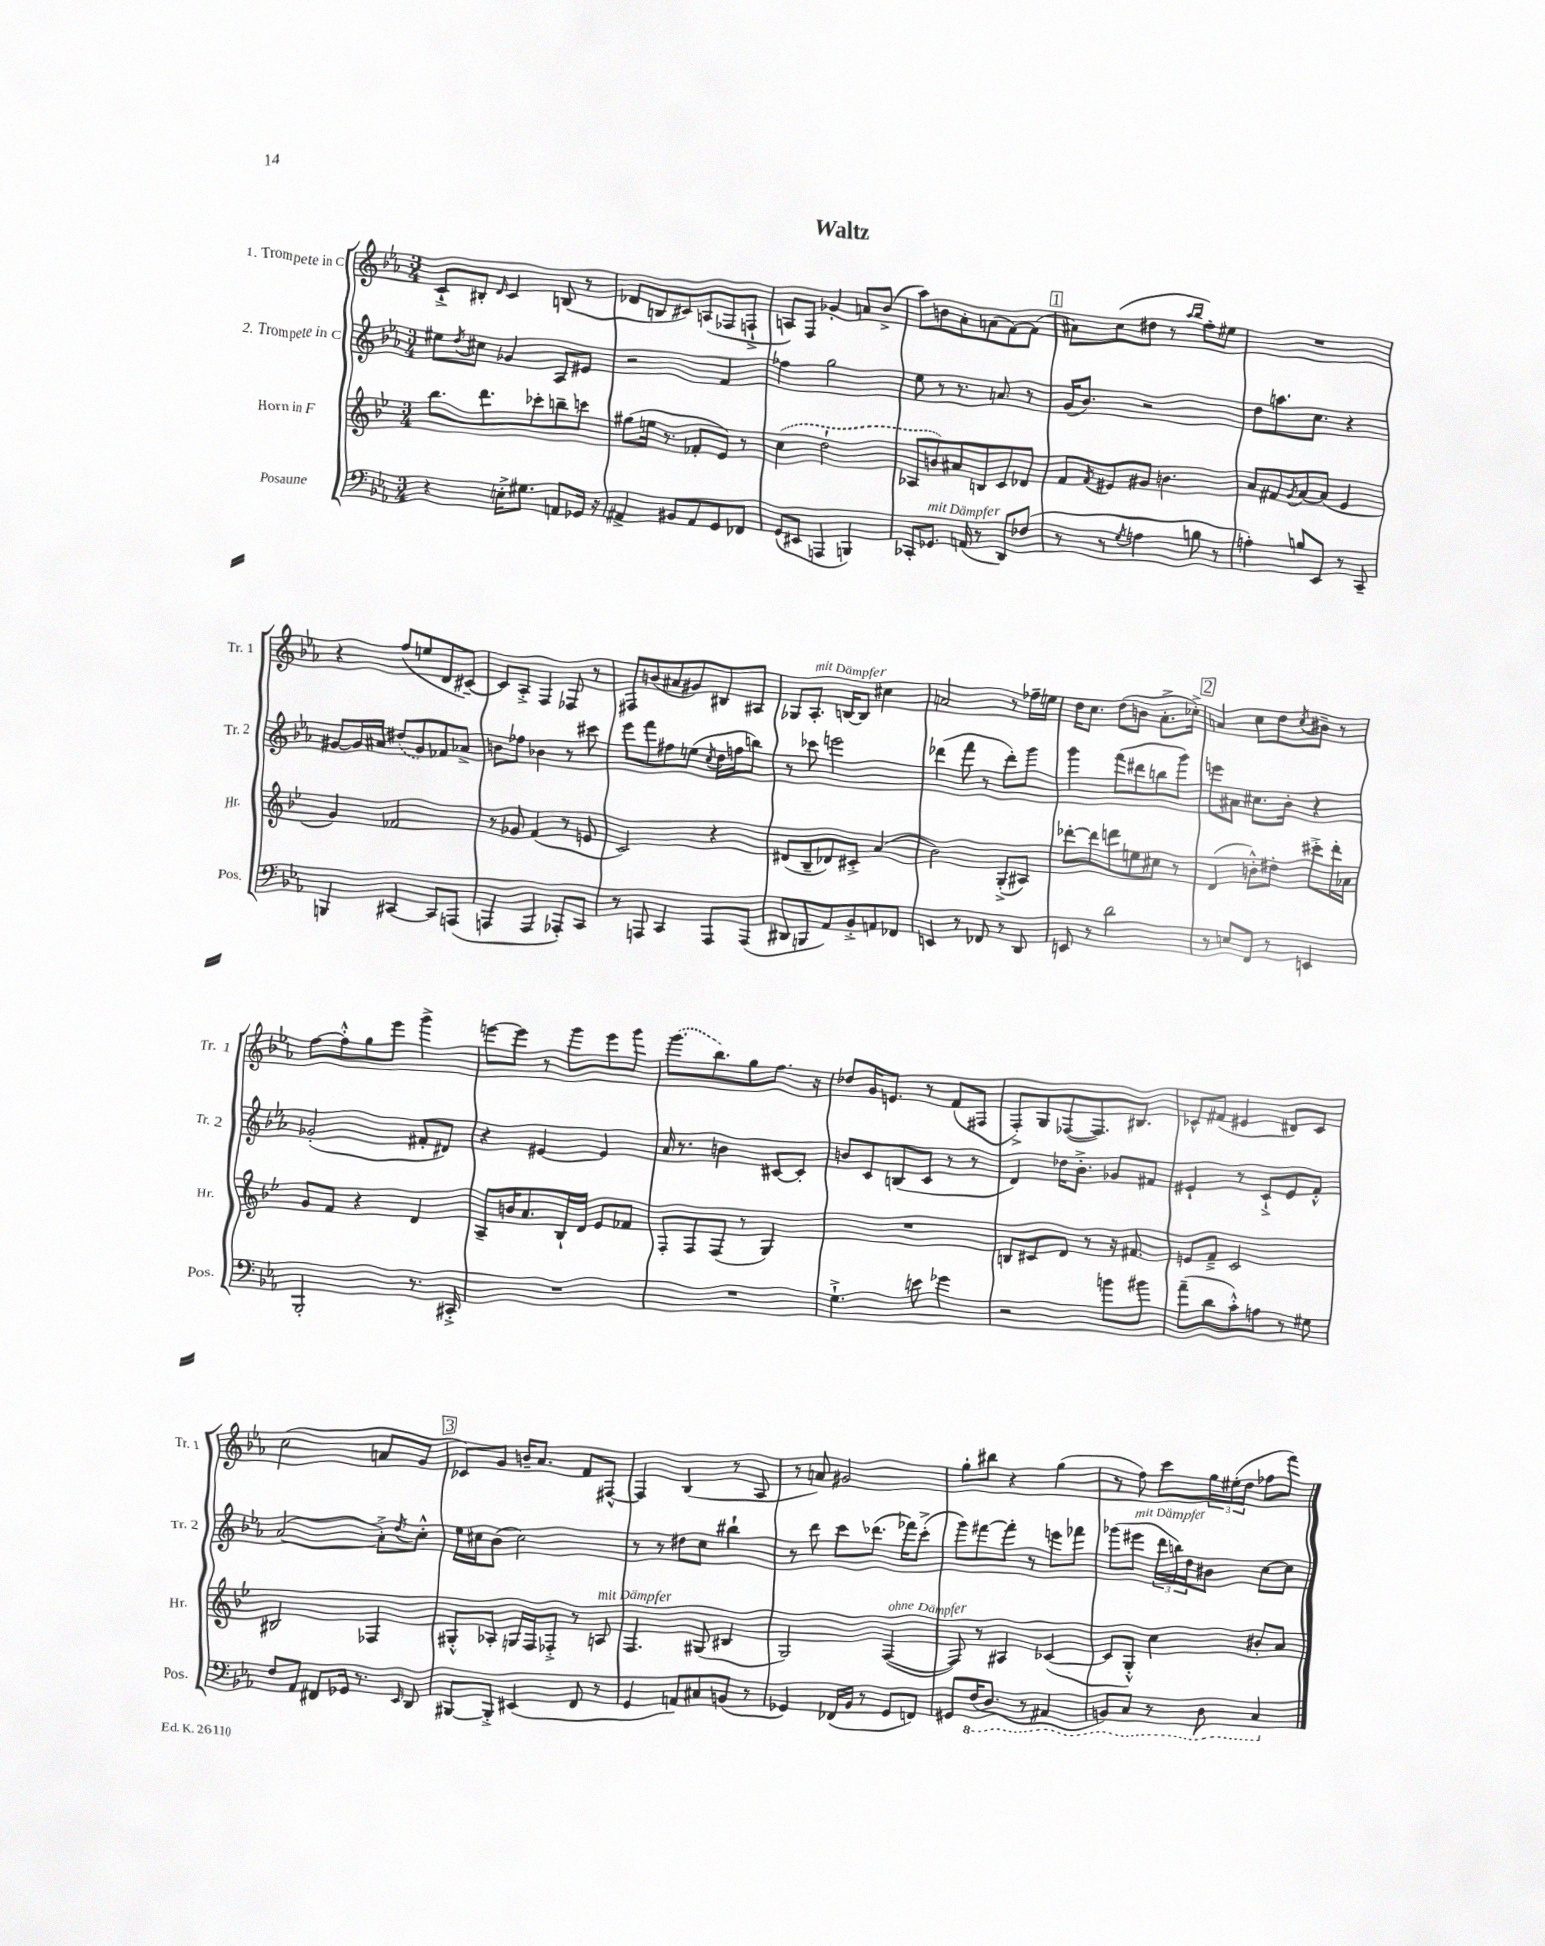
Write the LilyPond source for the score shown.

\header { title = "Waltz" }
<<
\new StaffGroup <<
\new Staff = "s0" \with { instrumentName = "1. Trompete in C" shortInstrumentName = "Tr. 1" } {
    \clef treble \key ees \major \numericTimeSignature \time 3/4
    c'8-!-> bis8-. \grace { d'16 } c'4 b8( r8 |
    des'8 b8 cis'8) a8( fes8 f8-!-> |
    a8) f8 ges'4-. a'8 bes'8->( |
    aes''8) b'8 aes'8-. a'8( f'8~) f'8( |
    \mark \markup { \box "1" } ais'8) c''8( dis''8 r8 \grace { aes''16 bes''16 } f''8-.) eis''8 |
    R2. |
    r4 f''8( e''8 d'8 cis'8~--) |
    cis'8 aes8-.-> f4 fes8 r8 |
    fis8 b'8( ais'8 gis'8) bis8 ais8 |
    ges8 aes8.-.^\markup { \italic "mit Dämpfer" } b16~ b8 cis''4 |
    a'2 r8 fes''16-- e''16 |
    d''16 c''8. d''8( b'8 aes'8.-.-> ces''16-.->) |
    \mark \markup { \box "2" } a'4 c''8 d''8 \acciaccatura { c''8 } bis'8-- r8 |
    f''8~ f''8-.-^ g''8 ees'''8 g'''4-> |
    e'''8~ e'''8 r8 g'''8 e'''8 g'''8 |
    \once \slurDashed g'''8.( bes''8.) g''8 f''8. r16 |
    des''8 g'16 e'8. r8 f'8( fis8 |
    f8-.->) g8 fes8~( fes8.) bis8. |
    ces'8-^ fis'8( eis'4 dis'8) ces'8 |
    c''2( a'8 g'8 |
    \mark \markup { \box "3" } ces'8) g'8 b'16-- aes'8. f'8 fis8~-^ |
    fis4 bes4( r8 aes8 |
    r8 a'8) gis'2 |
    g''8-. bis''8 r4 g''4( |
    r8 f''8) c'''8 \tuplet 3/2 { g''16 eis''16-.( d''16 } fes''8 f'''8) \bar "|." |
}
\new Staff = "s1" \with { instrumentName = "2. Trompete in C" shortInstrumentName = "Tr. 2" } {
    \clef treble \key ees \major \numericTimeSignature \time 3/4
    eis''8 \acciaccatura { d''8 } cis''8 ges'4 aes8 eis'8 |
    r2 f'4 |
    fes''4 g''2 |
    ees''8 r8 r8. a'8. r8 |
    \mark \markup { \box "1" } g'16( bes'8.) r2 |
    d''8 a''8. c''8. r4 |
    gis'8~ gis'16 ais'16 \once \slurDashed dis''8( gis'8) fes'8 aes'8-> |
    b'8 fes''8 bes'4 r8 cis'''8 |
    ees'''8 f'''8 fis''8 e''8( \acciaccatura { c''8 } d''16 f''16 b''8) |
    r8 ces'''8 e'''2 |
    des'''4( f'''8 r8 des'''8-.) g'''8 |
    g'''4 f'''8( dis'''8 b''8 g'''8) |
    \mark \markup { \box "2" } e'''8 ais'8 cis''8. bes'16-. r4 |
    ges'2-.( fis'8-. dis'8) |
    r4 eis'4~ eis'4 |
    aes'16 r8. b'4 cis'8~ cis'8-. |
    b'8 c'8 b8( c'8 r8 r8 |
    d'4) des''16 bes'8.-.-> ges'8 fis'8 |
    eis'4-! r8 c'8-!-> eis'8 f'8-.-^ |
    aes'2~( aes'8-.->) \acciaccatura { d''8 } c''8-.-^ |
    \mark \markup { \box "3" } ees''16 cis''16 bes'8( cis''2) |
    r8 r8 dis''8 c''8 bis''4-! |
    r8 d'''8 c'''8 des'''8.( fes'''16) c'''8-.->( |
    g'''8) fis'''8~ fis'''8-. r8 e'''8 fes'''8 |
    ges'''8( eis'''8^\markup { \italic "mit Dämpfer" } \tuplet 3/2 { d'''16 b''16) d''16 } bis'8 c''8~ c''8 \bar "|." |
}
\new Staff = "s2" \with { instrumentName = "Horn in F" shortInstrumentName = "Hr." } {
    \clef treble \key bes \major \numericTimeSignature \time 3/4
    bes''8. d'''8. ces'''8-. b''8-- c'''8 |
    gis''8( e''16 r8. fes'8-. ees'8) r8 |
    \once \slurDashed c''4( d''2-! |
    aes8 b'8) ais'8 b8 c'8 des'8 |
    \mark \markup { \box "1" } f'8 \acciaccatura { f'8 } eis'8 gis'8 b'4. |
    a'8 fis'8 \acciaccatura { g'8 } a'8~ a'8( ees'4 |
    g'4) fes'2 |
    r8 ges'8 f'4( r8 e'8 |
    c'2) r4 |
    dis'8( bes8-- des'8) cis'8-.-> a'4( |
    bes'2) g8-.->( ais8) |
    des'''8~-. des'''8 d'''8 e''8 cis''8 r8 |
    \mark \markup { \box "2" } d'4( b'8-.-^) dis''8-. cis'''8-.-> d'''16-. aes'16 |
    g'8 f'8 r4 d'4 |
    a8-- b'16 a'8. bes16-! d'16 ees'8 fes'8 |
    f8-. f8 f8( r8 g4) |
    R2. |
    b8 cis'8 d'8 r8 r16 fis'8. |
    e'8 f'8---> c'2 |
    bis2 fes4 |
    \mark \markup { \box "3" } gis8-.-^ aes8-. g16 f16 fes8-.-> r8 a8^\markup { \italic "mit Dämpfer" } |
    f4. gis8( bis4 |
    g2) f4~^\markup { \italic "ohne Dämpfer" }( |
    f8) r8 ais4 ces'4~( |
    ces'8 g8-.-^) c''4 bis'8-. a'8 \bar "|." |
}
\new Staff = "s3" \with { instrumentName = "Posaune" shortInstrumentName = "Pos." } {
    \clef bass \key ees \major \numericTimeSignature \time 3/4
    r4 e16-.-> gis8. a,8 ges,16 r16 |
    ais,4-> bis,8 ais,8 g,8 fes,8 |
    g,8( eis,8 a,,4 b,,4) |
    ces,8-. ges,8.^\markup { \italic "mit Dämpfer" } a,16( r8 d,8) fes8( |
    \mark \markup { \box "1" } r8 r8 \acciaccatura { g8 } a4 b8 r8 |
    a4-.) b8 ees,8 r8 c,8-- |
    b,,4 cis,4~ cis,8 a,,8( |
    a,,4 a,,4 aes,,8-.) c,8 |
    r8 a,,8 c,4 a,,8 a,,8( |
    dis,8 b,,8 aes,8) bes,8-.-> a,8 fes,8 |
    e,4 r8 fes,8 r8 d,8 |
    e,8 r8 d'2 |
    \mark \markup { \box "2" } r8 e8 f,8 r8 e,4 |
    bes,,2-. r8. cis,16-.-> |
    R2. |
    R2. |
    g4.-!-> e'8 ges'4 |
    r2 b'8 bis'8 |
    aes'8--( d'8 c'8-.-^) a8 r8 gis8 |
    f8 aes,8 fis,8 ges,16 r8. \grace { ees,16 } d,8 |
    \mark \markup { \box "3" } bis,,8~ bis,,8-.-> eis,4( f,8 r8 |
    g,4 a,8) cis8 b,8( r8 |
    ges,4) fes,16( bes,16 r8 ges,8 f,8) |
    gis,8 \ottava #-1 f,16( d,8. r8 ais,,4 |
    b,,8) c,8 r8 d,8 c,4 \ottava #0 \bar "|." |
}
>>
>>
\layout { \context { \Score \remove "Bar_number_engraver" } }
